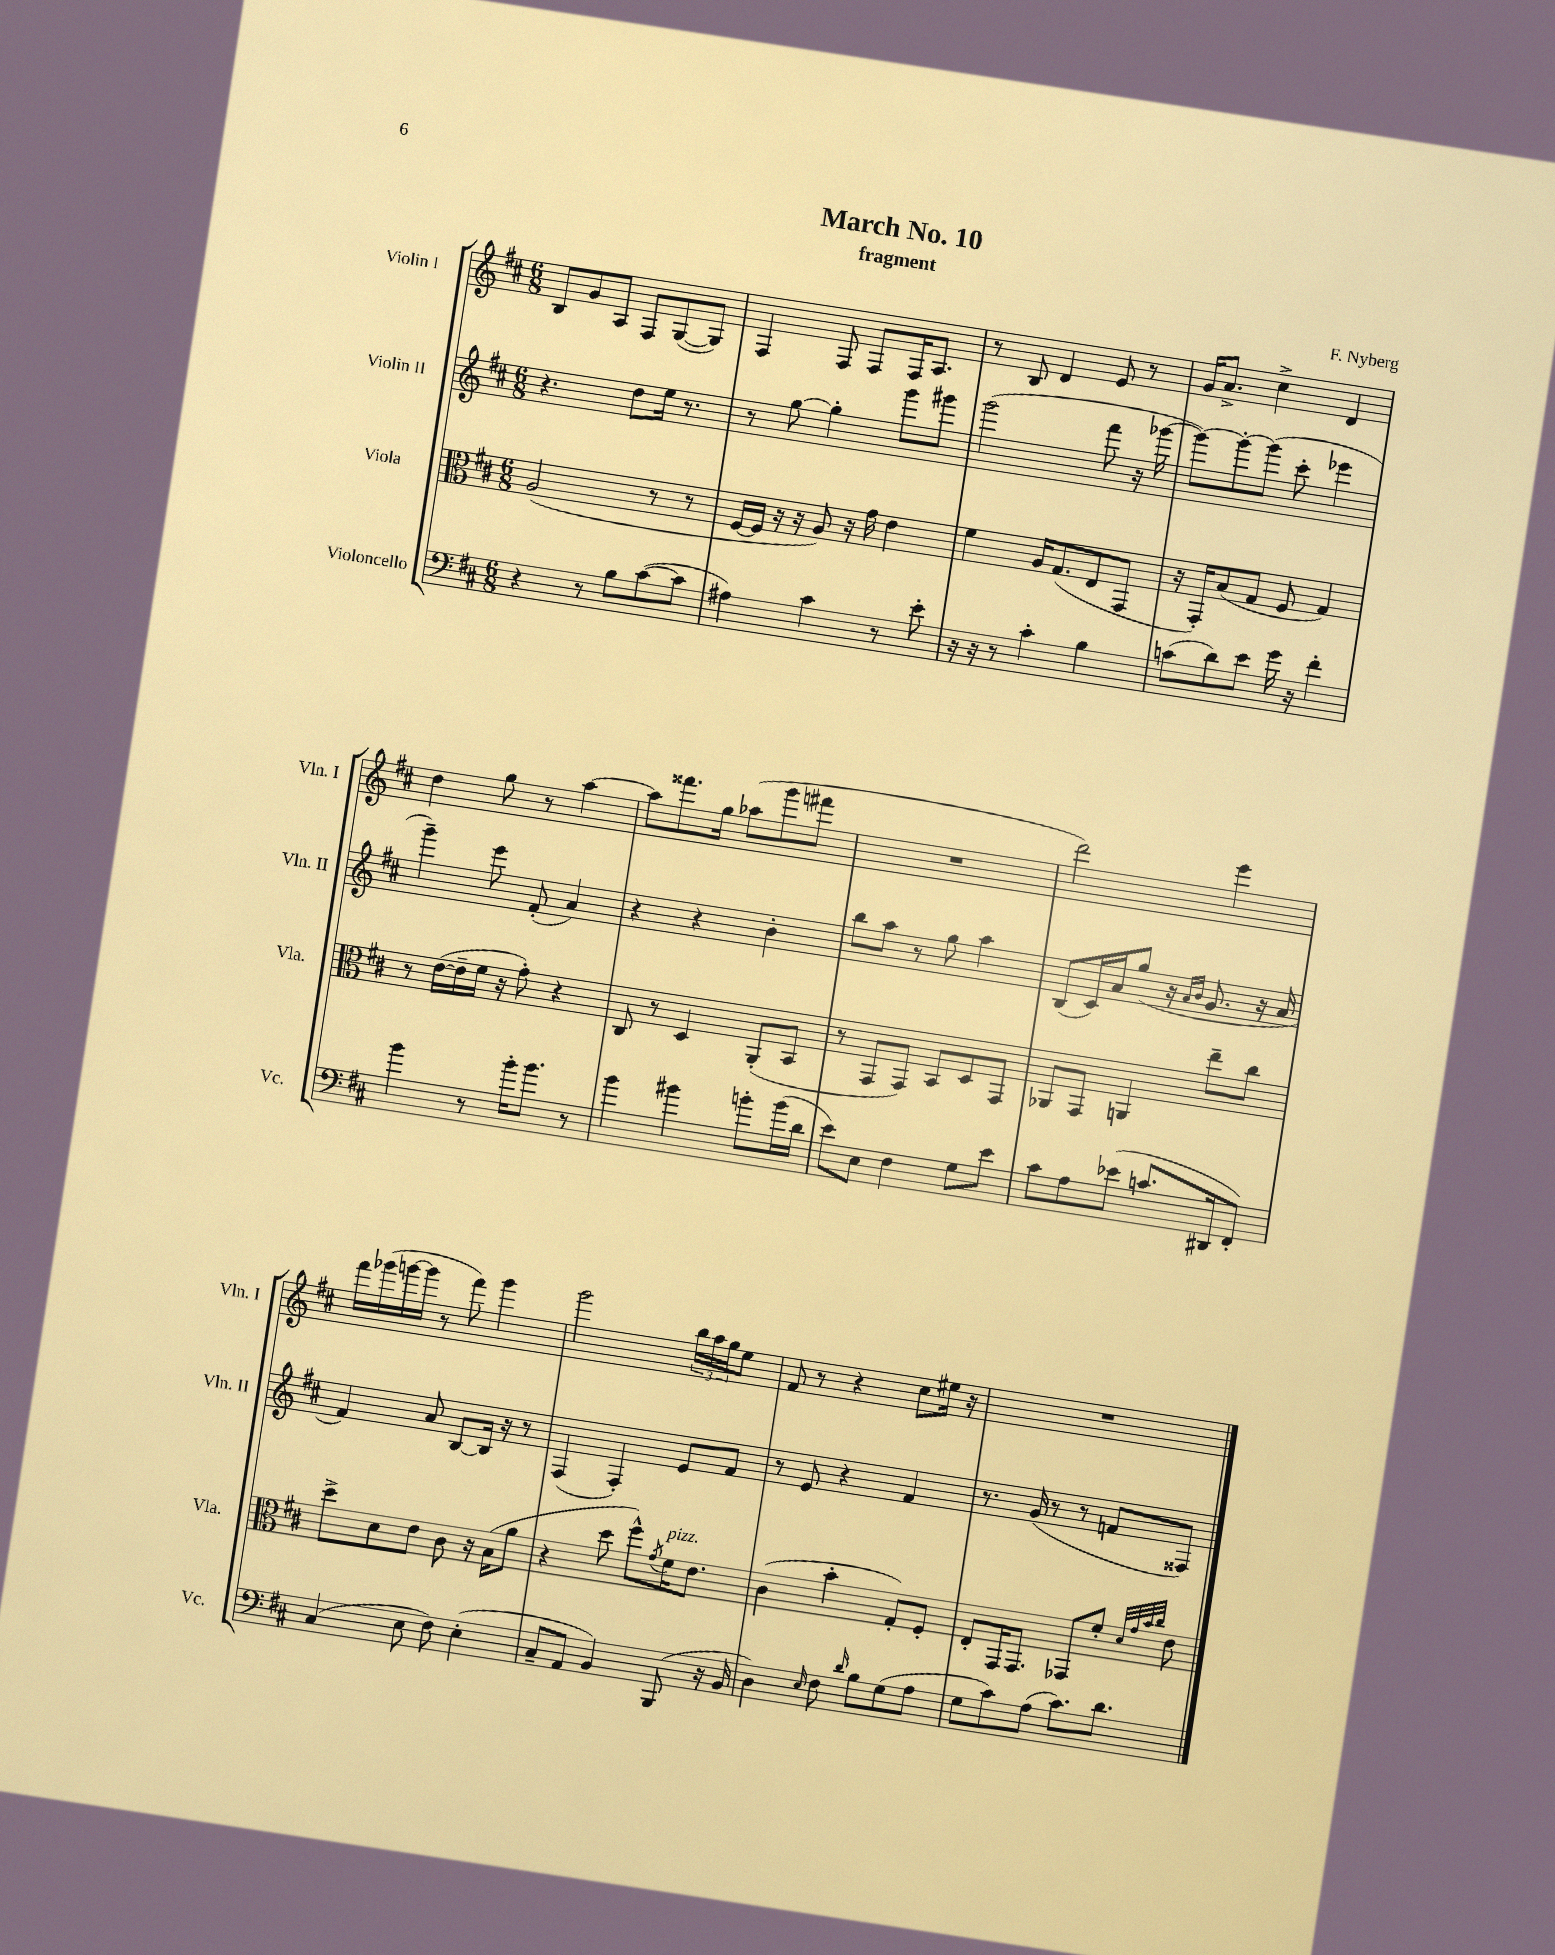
\header { title = "March No. 10" composer = "F. Nyberg" subtitle = "fragment" }
<<
\new StaffGroup <<
\new Staff = "s0" \with { instrumentName = "Violin I" shortInstrumentName = "Vln. I" } {
    \clef treble \key d \major \numericTimeSignature \time 6/8
    b8 g'8 a8 fis8 g8~( g8) |
    fis4 fis8 fis8 fis16 a8. |
    r8 b8 d'4 e'8 r8 |
    g'16 a'8.-> cis''4-> d'4 |
    d''4 g''8 r8 a''4~ |
    a''8 fisis'''8. g''16 aes''8( g'''8 fis'''8 |
    R2. |
    d'''2) e'''4 |
    fis'''16 ges'''16( g'''16~ g'''16 r8 fis'''8) g'''4 |
    g'''2 \tuplet 3/2 { b''16 a''16 g''16 } e''8 |
    fis'8 r8 r4 cis''8 eis''16 r16 |
    R2. \bar "|." |
}
\new Staff = "s1" \with { instrumentName = "Violin II" shortInstrumentName = "Vln. II" } {
    \clef treble \key d \major \numericTimeSignature \time 6/8
    r4. d''8 e''16 r8. |
    r8 g''8~ g''4-. g'''8 gis'''8 |
    g'''2( fis'''8 r16 ges'''16~ |
    ges'''8~) ges'''8~-. ges'''8( cis'''8-. ees'''4 |
    g'''4--) e'''8 fis'8-.( a'4) |
    r4 r4 b'4-. |
    b''8 a''8 r8 g''8 a''4 |
    b8( cis'16) a'16 g''8( r16 \grace { a'16 b'16 } g'8. r16 a'16 |
    fis'4) a'8 b8~ b16 r16 r8 |
    fis4( fis4-.) e'8 fis'8 |
    r8 e'8 r4 fis'4 |
    r8. g'16( r8 r8 f'8 fisis8) \bar "|." |
}
\new Staff = "s2" \with { instrumentName = "Viola" shortInstrumentName = "Vla." } {
    \clef alto \key d \major \numericTimeSignature \time 6/8
    a2( r8 r8 |
    fis16~ fis16 r16 r16 a8) r16 g'16 e'4 |
    fis'4 a16 g8.( e8 g,8 |
    r16 g,16-.) b8( g8 fis8 g4) |
    r8 e'16~( e'16-- fis'16 r16 g'8-.) r4 |
    cis8 r8 d4 a,8-.( b,8 |
    r8 g,8 g,8) b,8 d8 g,8 |
    aes,8 g,8 a,4 e''8-- cis''8 |
    d''8-> d'8 e'8 cis'8 r16 b16( a'8 |
    r4 d''8 fis''8-^) \acciaccatura { g'8 } fis'16^\markup { \italic "pizz." } e'8. |
    cis'4( b'4-. g8-.) fis8-. |
    e8-. g,16 g,8. ges,8 fis'8-. \grace { d'32 g'32 b'32 cis''32 } e'8 \bar "|." |
}
\new Staff = "s3" \with { instrumentName = "Violoncello" shortInstrumentName = "Vc." } {
    \clef bass \key d \major \numericTimeSignature \time 6/8
    r4 r8 b8 cis'8~( cis'8 |
    ais4) cis'4 r8 e'8-. |
    r16 r16 r8 cis'4-. b4 |
    c'8( d'8) e'8 g'16 r16 fis'4-. |
    b'4 r8 b'16-. b'8. r8 |
    b'4 bis'4 b'8-. b'16( d'16 |
    e'8) e8 fis4 g8 e'8 |
    cis'8 a8 ees'8( c'8. dis,16 fis,8-.) |
    cis4( e8 fis8) e4-.( |
    cis8-- a,8 b,4) b,,8( r16 b,16 |
    d4) \grace { e16 } fis8 \grace { d'16 } b8 g8( a8 |
    g8 cis'8) a8( cis'8.) d'8. \bar "|." |
}
>>
>>
\layout { \context { \Score \remove "Bar_number_engraver" } }
